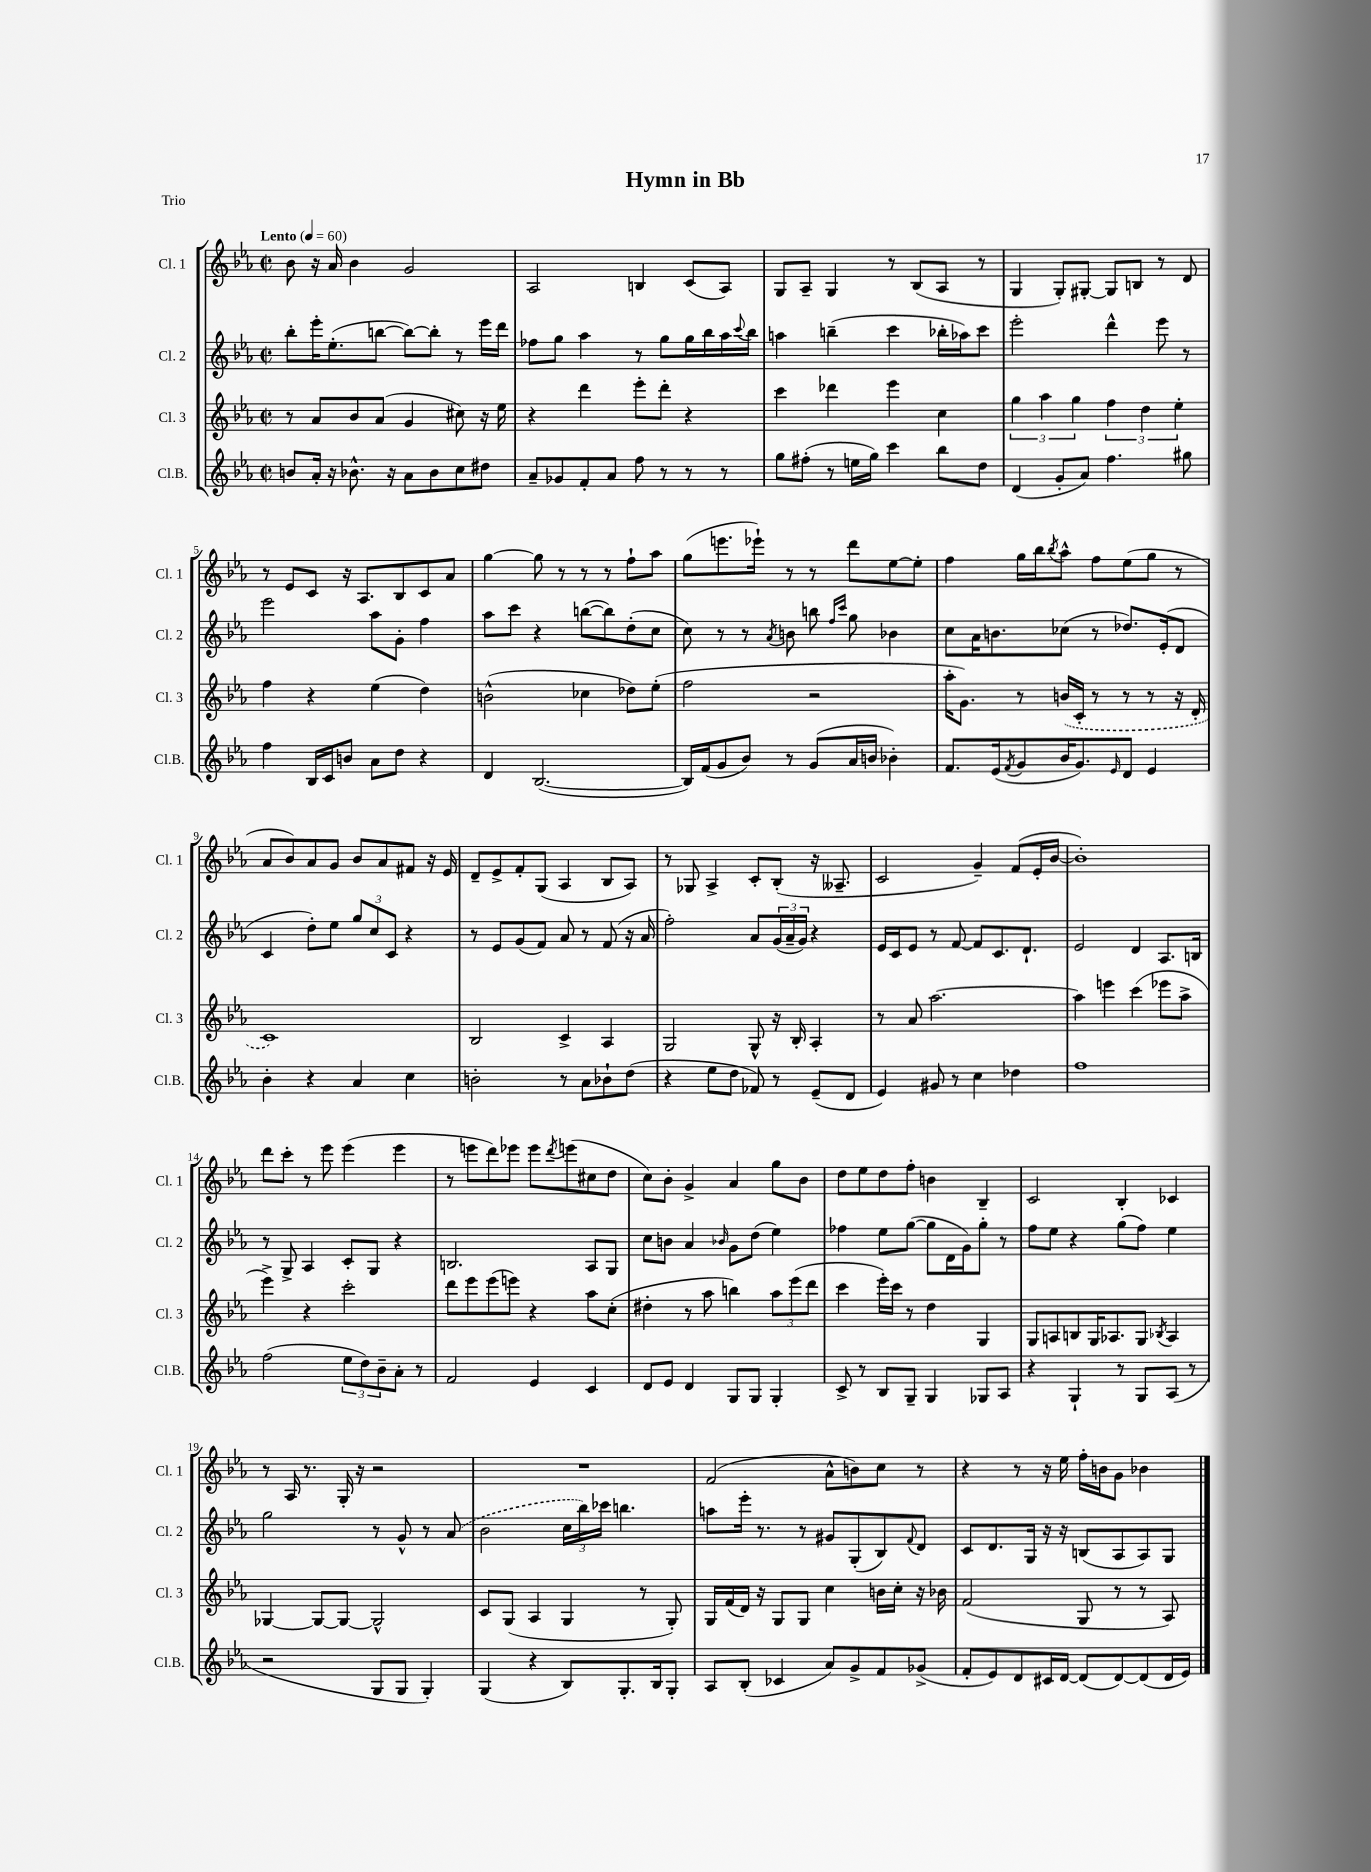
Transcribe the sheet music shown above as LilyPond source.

\header { title = "Hymn in Bb" piece = "Trio" }
<<
\new StaffGroup <<
\new Staff = "s0" \with { instrumentName = "Cl. 1" shortInstrumentName = "Cl. 1" } {
    \clef treble \key ees \major \defaultTimeSignature \time 2/2 \tempo "Lento" 4 = 60
    bes'8 r16 aes'16 bes'4 g'2 |
    aes2 b4 c'8( aes8) |
    g8 aes8-- g4 r8 bes8( aes8 r8 |
    g4 g8-.) gis8~-. gis8 b8 r8 d'8 |
    r8 ees'8 c'8 r16 aes8. bes8 c'8 aes'8 |
    g''4~ g''8 r8 r8 r8 f''8-! aes''8 |
    g''8( e'''8. ees'''16-!) r8 r8 d'''8 ees''8~ ees''8-. |
    f''4 g''16 bes''16 \acciaccatura { bes''8 } aes''8-^ f''8 ees''8( g''8 r8 |
    aes'8 bes'8) aes'8 g'8 bes'8 aes'8 fis'8 r16 ees'16 |
    d'8-- ees'8-> f'8-. g8( aes4 bes8 aes8) |
    r8 ges8 aes4-> c'8-. bes8-.( r16 aeses8.-- |
    c'2 g'4--) f'8( ees'16-. bes'16~ |
    bes'1-.) |
    d'''8 c'''8-. r8 ees'''8 ees'''4( ees'''4 |
    r8 e'''8 d'''8) ees'''8 ees'''8 \acciaccatura { d'''8 } e'''8( cis''8 d''8 |
    c''8) bes'8-. g'4-> aes'4 g''8 bes'8 |
    d''8 ees''8 d''8 f''8-. b'4 bes4-- |
    c'2 bes4-. ces'4 |
    r8 aes16 r8. g16-. r16 r2 |
    R1 |
    f'2( aes'8-^ b'8) c''8 r8 |
    r4 r8 r16 ees''16 f''16-. b'16 g'8 bes'4 \bar "|." |
}
\new Staff = "s1" \with { instrumentName = "Cl. 2" shortInstrumentName = "Cl. 2" } {
    \clef treble \key ees \major \defaultTimeSignature \time 2/2
    bes''8-. ees'''16-. ees''8.-.( b''8~ b''8~) b''8-. r8 ees'''16 d'''16 |
    fes''8 g''8 aes''4 r8 g''8 g''16 bes''16 aes''16 \appoggiatura { c'''8 } bes''16 |
    a''4 b''4--( c'''4 bes''16-. aes''16) c'''8 |
    ees'''2-. d'''4-^ ees'''8 r8 |
    ees'''2 aes''8 g'8-. f''4 |
    aes''8 c'''8 r4 b''8~( b''8) d''8-.( c''8 |
    c''8) r8 r8 \acciaccatura { aes'8 } b'8 b''8 \grace { f''16 c'''16 } g''8 bes'4 |
    c''8 aes'16 b'8. ces''8( r8 des''8.) ees'16-.( d'8 |
    c'4 d''8-.) ees''8 \tuplet 3/2 { g''8 c''8 c'8 } r4 |
    r8 ees'8 g'8( f'8) aes'8 r8 f'8( r16 aes'16 |
    f''2-.) aes'8 \tuplet 3/2 { g'16( aes'16-- g'16) } r4 |
    ees'16 c'16 ees'8 r8 f'8~ f'8 c'8. d'8.-! |
    ees'2 d'4 aes8. b16 |
    r8 g8-> aes4 c'8-. g8 r4 |
    b2. aes8 g8 |
    c''8 b'8 aes'4 \grace { bes'16 } g'8 d''8( ees''4) |
    fes''4 ees''8 g''8~( g''8 d'16 g'16) g''8-. r8 |
    f''8 ees''8 r4 g''8( f''8) ees''4 |
    g''2 r8 g'8-^ r8 \once \slurDashed aes'8( |
    bes'2 \tuplet 3/2 { c''16 bes''16) ces'''16 } b''4. |
    a''8 ees'''16-. r8. r8 gis'8 g8-.( bes8) \appoggiatura { f'8 } d'8 |
    c'8 d'8. g16 r16 r16 b8( aes8 aes8) g8 \bar "|." |
}
\new Staff = "s2" \with { instrumentName = "Cl. 3" shortInstrumentName = "Cl. 3" } {
    \clef treble \key ees \major \defaultTimeSignature \time 2/2
    r8 aes'8 bes'8 aes'8( g'4 cis''8) r16 ees''16 |
    r4 d'''4 ees'''8-. d'''8-. r4 |
    c'''4 des'''4 ees'''4 c''4 |
    \tuplet 3/2 { g''4 aes''4 g''4 } \tuplet 3/2 { f''4 d''4 ees''4-. } |
    f''4 r4 ees''4( d''4) |
    b'2-^( ces''4 des''8) ees''8-.( |
    f''2 r2 |
    aes''16-. g'8.) r8 \once \slurDashed b'16( c'16-. r8 r8 r8 r16 d'16-. |
    c'1) |
    bes2 c'4-> aes4 |
    g2 g8-^ r16 bes16-. aes4-. |
    r8 aes'8 aes''2.~ |
    aes''4 e'''4 c'''4( ees'''8 aes''8-> |
    ees'''4->) r4 c'''2-. |
    d'''8 ees'''8 ees'''8( e'''8) r4 aes''8 c''8-.( |
    dis''4-. r8 aes''8 b''4) \tuplet 3/2 { aes''8 ees'''8( d'''8 } |
    c'''4 ees'''16-.) c'''16 r8 d''4 g4 |
    g8 a8 b8 g16 aes8. g8 \acciaccatura { bes8 } aes4 |
    ges4~ ges8~ ges8~ ges2-^ |
    c'8 g8( aes4 g4 r8 g8-.) |
    g16 f'16( d'16) r16 g8 g8 c''4 b'16 c''16-. r16 bes'16 |
    f'2( g8 r8 r8 aes8) \bar "|." |
}
\new Staff = "s3" \with { instrumentName = "Cl.B." shortInstrumentName = "Cl.B." } {
    \clef treble \key ees \major \defaultTimeSignature \time 2/2
    b'8 aes'16-. r16 bes'8.-^ r16 aes'8 bes'8 c''8 dis''8 |
    aes'8-- ges'8 f'8-. aes'8 f''8 r8 r8 r8 |
    g''8 fis''8-.( r8 e''16 g''16) c'''4 bes''8 d''8 |
    d'4( g'8-. aes'8) f''4. gis''8 |
    f''4 bes16 c'16 b'8 aes'8 d''8 r4 |
    d'4 bes2.~( |
    bes16) f'16( g'8 bes'8) r8 g'8( aes'16 b'16 bes'4-.) |
    f'8. ees'16( \acciaccatura { f'8 } g'8 bes'16 g'8.) \grace { ees'16 } d'8 ees'4 |
    bes'4-. r4 aes'4 c''4 |
    b'2-. r8 aes'8 bes'8-! d''8( |
    r4 ees''8 d''8 fes'8) r8 ees'8--( d'8 |
    ees'4) gis'8 r8 c''4 des''4 |
    f''1 |
    f''2( \tuplet 3/2 { ees''8 d''8) bes'8-- } aes'8-. r8 |
    f'2 ees'4 c'4 |
    d'8 ees'8 d'4 g8 g8 g4-. |
    c'8-> r8 bes8 g8-- g4 ges8 aes8 |
    r4 g4-! r8 g8 aes8( r8 |
    r2 g8 g8 g4-.) |
    g4( r4 bes8) g8.-. bes16 g8-. |
    aes8 bes8-.( ces'4 aes'8) g'8-> f'8 ges'8->( |
    f'8-. ees'8) d'8 cis'16 d'16~ d'8( d'8~) d'8( d'16 ees'16) \bar "|." |
}
>>
>>
